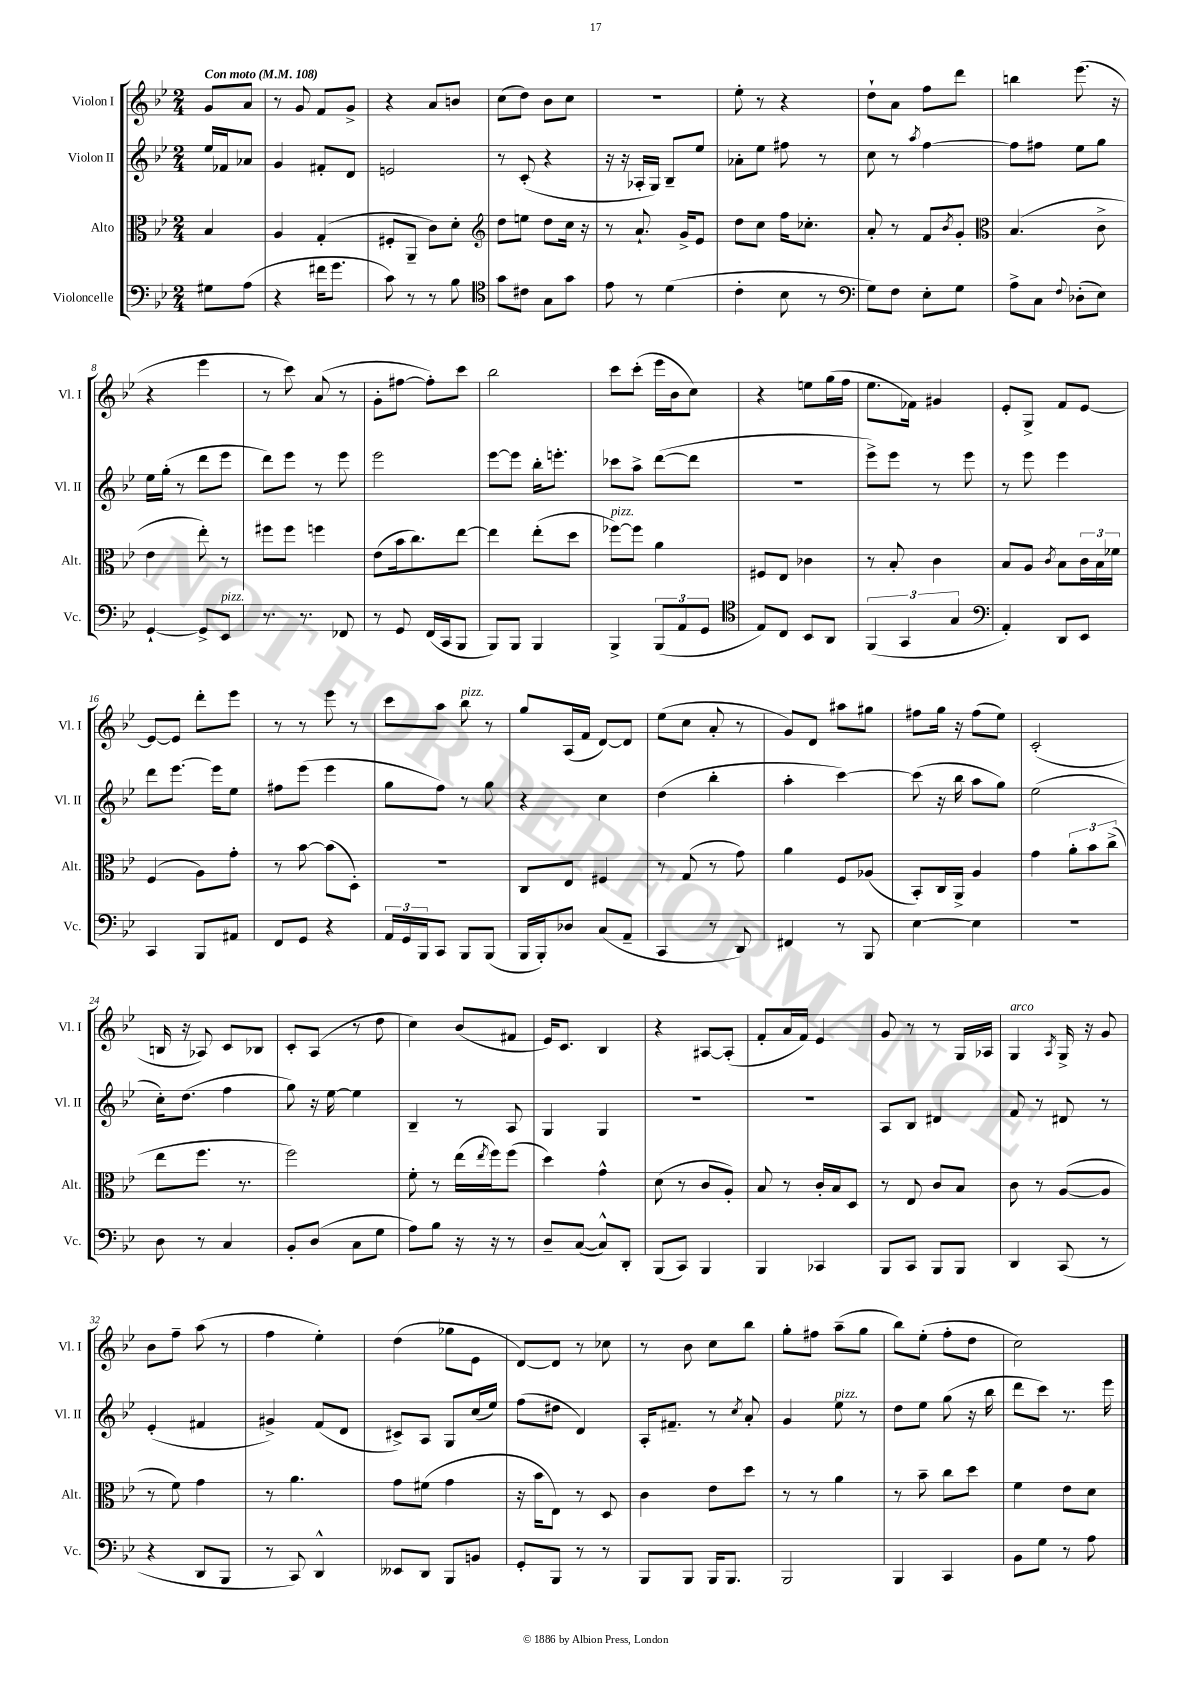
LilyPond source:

<<
\new StaffGroup <<
\new Staff = "s0" \with { instrumentName = "Violon I" shortInstrumentName = "Vl. I" } {
    \clef treble \key bes \major \numericTimeSignature \time 2/4 \partial 4 \tempo "Con moto" 4 = 108
    g'8 a'8 |
    r8 g'8 f'8 g'8-> |
    r4 a'8 b'8 |
    c''8( d''8) bes'8 c''8 |
    R2 |
    ees''8-. r8 r4 |
    d''8-! a'8 f''8 d'''8 |
    b''4 ees'''8.( r16 |
    r4 ees'''4 |
    r8 c'''8) a'8( r8 |
    g'8-. fis''8~ fis''8-.) c'''8 |
    bes''2 |
    c'''8 c'''8-.( ees'''16 bes'16 c''8) |
    r4 e''8 g''16( f''16 |
    ees''8. fes'16) gis'4 |
    ees'8-. g8-> f'8 ees'8~ |
    ees'8~ ees'8 d'''8-. ees'''8 |
    r8 r8 ees'''8 r8 |
    c'''8 a''8 bes''8^\markup { \italic "pizz." } r8 |
    g''8 a16( f'16 d'8~) d'8 |
    ees''8( c''8 a'8-. r8 |
    g'8) d'8 ais''8 gis''8 |
    fis''8 g''16 r16 fis''8( ees''8) |
    c'2-.( |
    b16 r16 aes8) c'8 bes8 |
    c'8-. a8( r8 d''8 |
    c''4) bes'8( fis'8 |
    ees'16) c'8. bes4 |
    r4 ais8~ ais8-.( |
    f'8-. a'16 f'16) ees'4 |
    g'8 r8 r8 g16 aes16 |
    g4^\markup { \italic "arco" } \acciaccatura { a8 } g16-> r16 g'8 |
    bes'8 f''8-- a''8( r8 |
    f''4 ees''4-.) |
    d''4( ges''8 ees'8 |
    d'8~) d'8 r8 ces''8 |
    r8 bes'8 c''8 bes''8 |
    g''8-. fis''8 a''8--( g''8 |
    bes''8) ees''8-.( f''8-. d''8 |
    c''2) \bar "|." |
}
\new Staff = "s1" \with { instrumentName = "Violon II" shortInstrumentName = "Vl. II" } {
    \clef treble \key bes \major \numericTimeSignature \time 2/4 \partial 4
    ees''16 fes'16 aes'8 |
    g'4 fis'8-. d'8 |
    e'2 |
    r8 c'8-.( r4 |
    r16 r16 aes16-. g16) bes8-- ees''8 |
    aes'8-. ees''8 fis''8 r8 |
    c''8 r8 \acciaccatura { a''8 } f''4~ |
    f''8 fis''8 ees''8 g''8 |
    ees''16 g''16-.( r8 d'''8 ees'''8 |
    d'''8) ees'''8 r8 ees'''8 |
    ees'''2 |
    ees'''8~ ees'''8 bes''16-. e'''8.-. |
    ces'''8 a''8-> d'''8~( d'''8 |
    r2 |
    ees'''8->) ees'''8 r8 ees'''8 |
    r8 ees'''8 ees'''4 |
    d'''8 ees'''8.~ ees'''16 ees''8 |
    fis''8 ees'''8( ees'''4 |
    g''8 f''8) r8 g''8 |
    r4 c''4 |
    d''4( bes''4-. |
    a''4-. c'''4~) |
    c'''8( r16 bes''16 a''8 g''8) |
    ees''2( |
    c''16-.) d''8.( f''4 |
    g''8) r16 ees''16~ ees''4 |
    bes4-- r8 a8 |
    g4 g4 |
    R2 |
    R2 |
    a8 bes8 dis'4 |
    f'8 r8 dis'8 r8 |
    ees'4-.( fis'4 |
    gis'4->) f'8( d'8 |
    cis'8->) a8 g8 c''16( ees''16) |
    f''8( dis''8 d'4) |
    a16-. fis'8.-- r8 \acciaccatura { c''8 } a'8-. |
    g'4 ees''8^\markup { \italic "pizz." } r8 |
    d''8 ees''8 g''8( r16 bes''16 |
    d'''8 c'''8) r8. ees'''16 \bar "|." |
}
\new Staff = "s2" \with { instrumentName = "Alto" shortInstrumentName = "Alt." } {
    \clef alto \key bes \major \numericTimeSignature \time 2/4 \partial 4
    bes4 |
    a4 g4-.( |
    fis8-. a,8-- c'8) d'8-. |
    \clef treble d''8 e''8 d''8 c''16 r16 |
    r8 a'8.-! g'16-> ees'8 |
    d''8 c''8 f''16 ces''8.-. |
    a'8-. r8 f'8 \acciaccatura { bes'8 } g'8-. |
    \clef alto bes4.( c'8-> |
    ees'4 ees''8-.) r8 |
    fis''8 fis''8 f''4 |
    ees'8( bes'16 c''8.) ees''8~ |
    ees''4 ees''8-.( d''8 |
    fes''8~^\markup { \italic "pizz." }) fes''8 a'4 |
    fis8 ees8 ces'4 |
    r8 bes8-. c'4 |
    bes8 a8 \acciaccatura { c'8 } bes8 \tuplet 3/2 { c'16 bes16 fes'16 } |
    f4( a8) g'8-. |
    r8 bes'8~ bes'8( d8-.) |
    r2 |
    c8 ees8 fis4 |
    r8 g8( r8 g'8) |
    a'4 f8 aes8( |
    bes,8-.) c16 a,16-> a4 |
    g'4 \tuplet 3/2 { a'8-. bes'8 c''8->( } |
    ees''8 f''8. r8. |
    f''2) |
    f'8-. r8 ees''16( \acciaccatura { ees''8 } f''16) f''8( |
    d''4) g'4-^ |
    d'8( r8 c'8 a8-.) |
    bes8 r8 c'16-. bes16 d8 |
    r8 ees8 c'8 bes8 |
    c'8 r8 a8~( a8 |
    r8 f'8) g'4 |
    r8 a'4. |
    g'8 fis'8( g'4 |
    r16 bes'16 ees8) r8 d8 |
    c'4 ees'8 d''8 |
    r8 r8 a'4 |
    r8 bes'8-- c''8 d''8 |
    f'4 ees'8 d'8 \bar "|." |
}
\new Staff = "s3" \with { instrumentName = "Violoncelle" shortInstrumentName = "Vc." } {
    \clef bass \key bes \major \numericTimeSignature \time 2/4 \partial 4
    gis8 a8( |
    r4 fis'16 g'8. |
    c'8) r8 r8 bes8 |
    \clef tenor g'8 cis'8 g8 g'8 |
    ees'8 r8 d'4( |
    c'4-. bes8 r8 |
    \clef bass g8) f8 ees8-. g8 |
    a8-> c8 \appoggiatura { f8 } des8-.( ees8) |
    g,4~-! g,8-> ees,8^\markup { \italic "pizz." } |
    r8. r8. fes,8 |
    r8 g,8 f,16( c,16 bes,,8 |
    bes,,8) bes,,8 bes,,4 |
    bes,,4-> \tuplet 3/2 { bes,,8( a,8 g,8 } |
    \clef tenor ees8) c8 bes,8 a,8 |
    \tuplet 3/2 { f,4( g,4 g4 } |
    \clef bass a,4-.) d,8 ees,8 |
    c,4 bes,,8 ais,8 |
    f,8 g,8 r4 |
    \tuplet 3/2 { a,16 g,16 bes,,16 } c,8 bes,,8 bes,,8( |
    bes,,16 bes,,16-.) des8 c8( a,8-- |
    c,4 r8 d,8) |
    fis,4 r8 bes,,8 |
    ees4~ ees4 |
    r2 |
    d8 r8 c4 |
    bes,8-. d8( c8 g8 |
    a8) bes8 r16 r16 r8 |
    d8-- c8~( c8-^) d,8-. |
    bes,,8( c,8) bes,,4 |
    bes,,4 ces,4 |
    bes,,8 c,8 bes,,8 bes,,8 |
    d,4 c,8( r8 |
    r4 d,8 bes,,8 |
    r8 c,8) d,4-^ |
    eeses,8 d,8 bes,,8 b,8 |
    g,8-. bes,,8 r8 r8 |
    bes,,8 bes,,8 bes,,16 bes,,8. |
    bes,,2 |
    bes,,4 c,4 |
    bes,8 g8 r8 a8 \bar "|." |
}
>>
>>
